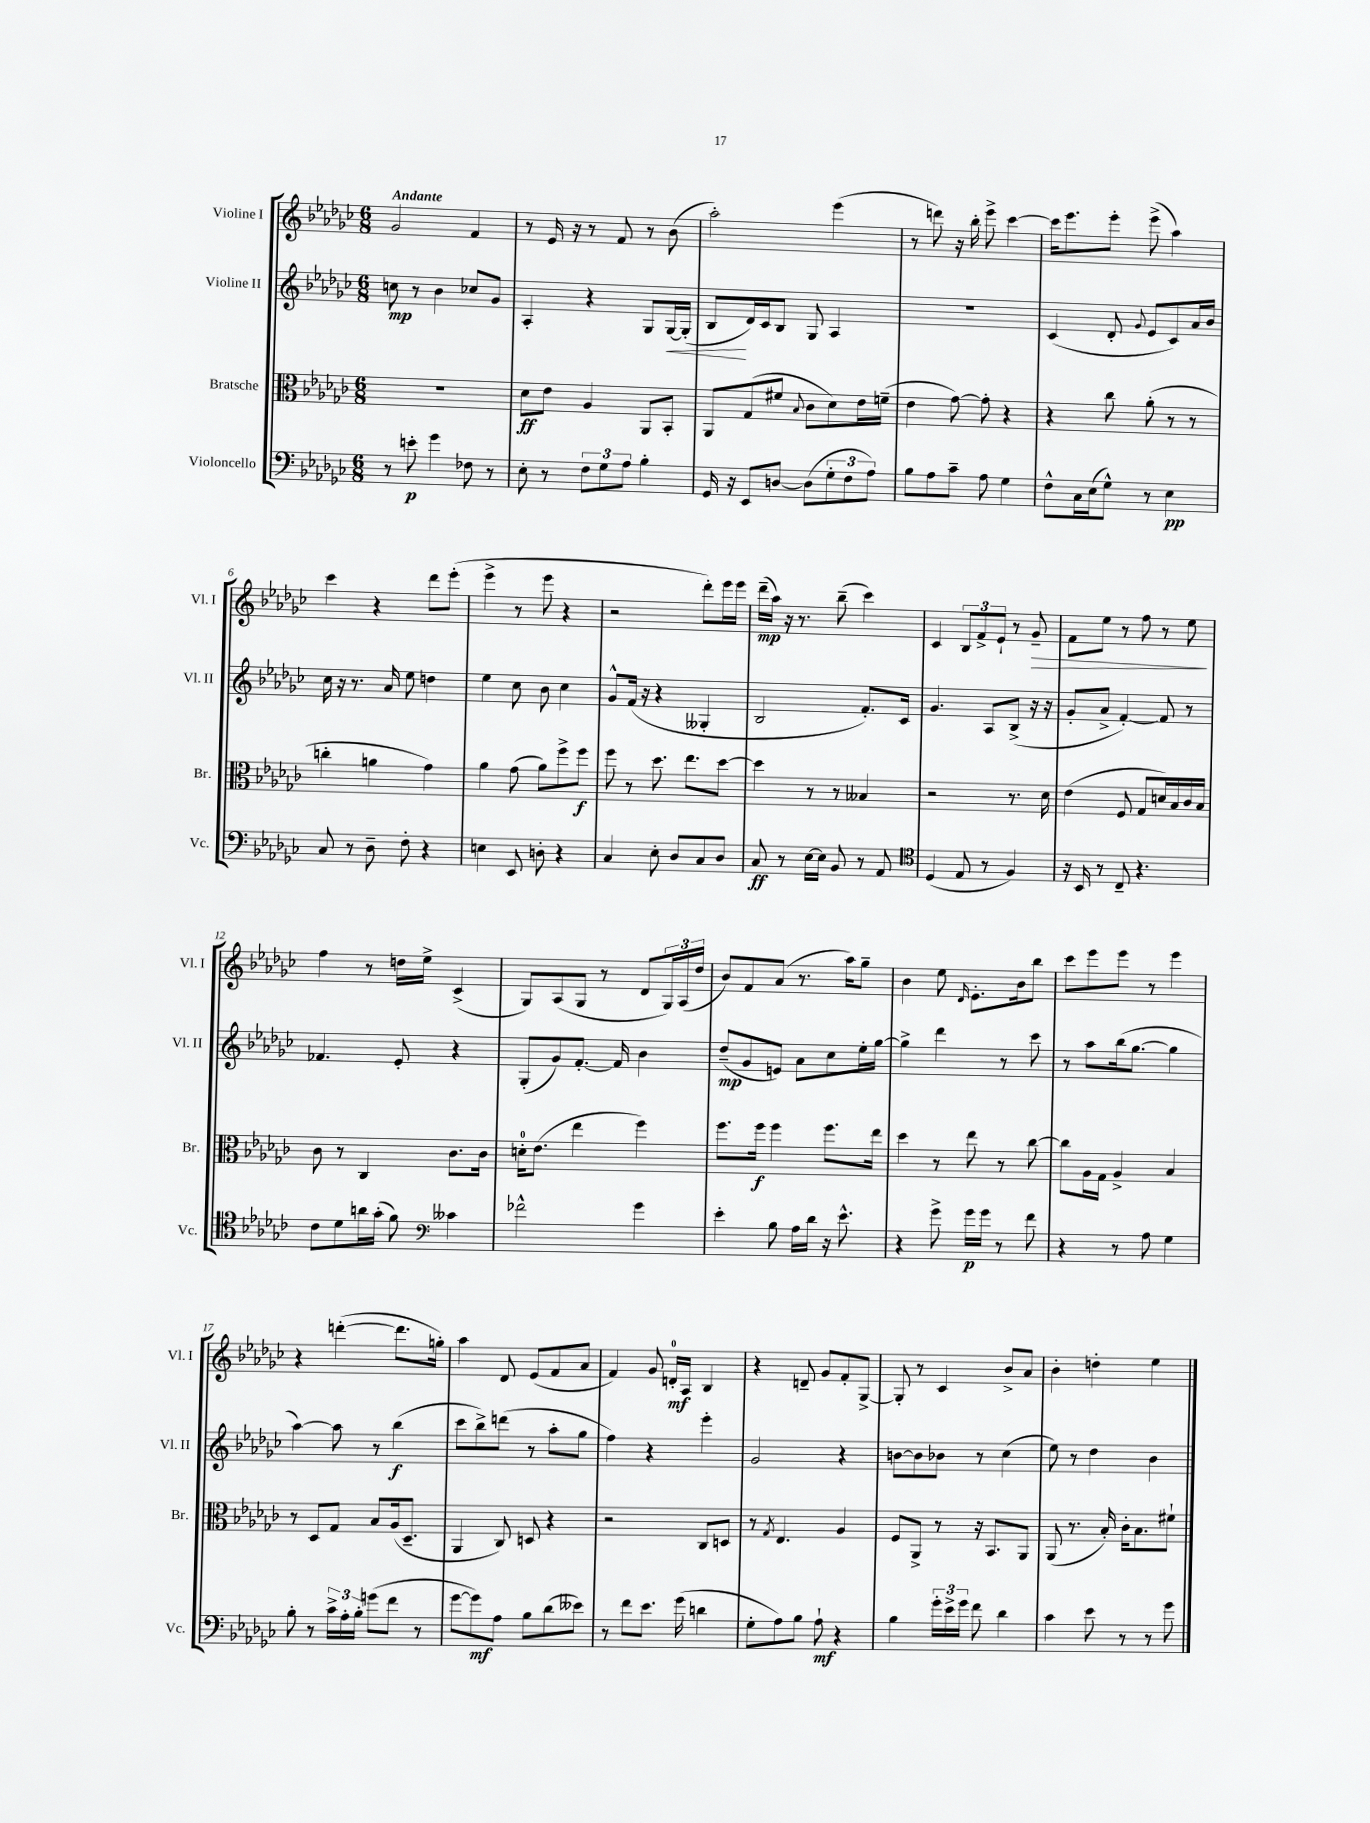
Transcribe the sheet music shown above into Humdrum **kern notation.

**kern	**kern	**kern	**kern
*staff4	*staff3	*staff2	*staff1
*clefF4	*clefC3	*clefG2	*clefG2
*k[b-e-a-d-g-c-]	*k[b-e-a-d-g-c-]	*k[b-e-a-d-g-c-]	*k[b-e-a-d-g-c-]
*M6/8	*M6/8	*M6/8	*M6/8
8r	2.r	8cc	2g-
8e'	.	8r	.
4g-	.	4b-	.
8F-	.	8cc-	4f
8r	.	8g-	.
=	=	=	=
8E-'	8d-	4A-'	8r
8r	8e-	.	16e-
.	.	.	16r
12F	4A-	4r	8r
12G-	.	.	.
.	.	.	8f
12A-	.	.	.
4B-'	8AA-	8G-	8r
.	8BB-'	[16G-	(8b-
.	.	(16G-']	.
=	=	=	=
16GG-	8AA-	8B-	2aa-')
16r	.	.	.
8EE-	(8G-	16d-)	.
.	.	16c-	.
[8D	8f#	8B-	.
.	8qqB-	.	.
(8D]	8c-	8G-	.
12G-'	8d-)	4A-	(4eee-
12F	.	.	.
.	16e-	.	.
12A-)	.	.	.
.	(16f~	.	.
=	=	=	=
8B-	4e-	2.r	8r
8A-	.	.	8ddd)
8c-~	[8g-)	.	16r
.	.	.	16bb-'
8A-	8g-']	.	8eee-^
4G-	4r	.	[4ccc-
=	=	=	=
8F^^	4r	(4c-	16ccc-]
.	.	.	8.eee-
16C-	.	.	.
(16E-	.	.	.
8G-^^)	8cc-	8d-'	8eee-'
.	.	8qqg-	.
8r	(8a-'	8e-	(8eee-^
4E-	8r	8c-)	4aa-)
.	8r	16a-	.
.	.	16b-	.
=	=	=	=
8C-	4cc'	16cc-	4ccc-
.	.	16r	.
8r	.	8.r	.
8D-~	4a	.	4r
.	.	16a-	.
8F'	.	8ee-	.
4r	4g-)	4dd	8ddd-
.	.	.	(8eee-'
=	=	=	=
4E	4a-	4ee-	4eee-^
8EE-	(8g-	8cc-	8r
8D'	8a-)	8b-	8eee-
4r	8ff^	4cc-	4r
.	8ff	.	.
=	=	=	=
4C-	8ff	8g-^^	2r
.	8r	(16f	.
.	.	16r	.
8E-'	8.dd-	4r	.
8D-	.	.	.
.	8.ee-	.	.
8C-	.	4G--'	8ddd-')
8D-	[8dd-	.	16eee-
.	.	.	16eee-
=	=	=	=
8C-	4dd-]	2B-	(16ddd-~
.	.	.	16aa-)
8r	.	.	16r
.	.	.	8.r
[16E-	8r	.	.
16E-]	.	.	.
8BB-	8r	.	(8bb-~
8r	4B--	8.f')	4ccc-)
8AA-	.	.	.
.	.	16c-	.
=	=	=	=
*clefC4	*	*	*
(4D-	2r	4.g-	4c-
8E-	.	.	12B-
.	.	.	12f^
8r	.	8A-	.
.	.	.	12e-`
4F)	8.r	(8B-^	8r
.	.	16r	8g-~
.	16d-	16r	.
=	=	=	=
16r	(4e-	8g-'	8f
16BB-	.	.	.
8r	.	8a-^	8ee-
8C-~	8F	[4f')	8r
4.r	8G-	.	8ff
.	16d)	8f]	8r
.	16B-	.	.
.	16c-	8r	8ee-
.	16B-	.	.
=	=	=	=
8c-	8c-	4.f-	4ff
8d-	8r	.	.
16a	4C-	.	8r
(16g-'	.	.	.
8f)	.	8e-'	16dd
.	.	.	16ee-^
*clefF4	*	*	*
4c--	8.c-	4r	(4c-^
.	16c-	.	.
=	=	=	=
2f-^^	16d'	(8G-'	8G-)
.	(8.e-	.	.
.	.	8g-)	(8A-
.	4ee-	[8.f'	8G-
.	.	.	8r
.	.	16f]	.
4g-	4ff)	4b-	8d-
.	.	.	24G-)
.	.	.	(24A-
.	.	.	24dd-
=	=	=	=
4e-'	8.ff	(8dd-~	8b-)
.	.	8g-	8f
.	16ff	.	.
8B-	4ff	8e)	(8a-
16A-	.	8a-	8.r
16d-	.	.	.
16r	8.ff	8cc-	.
8.e-^^	.	.	16aa-)
.	.	16ee-'	8gg-~
.	16ee-	[16gg-	.
=	=	=	=
4r	4dd-	4gg-^]	4b-
8g-^	8r	4ddd-	8ee-
.	.	.	16qqd-
16g-	8ee-	.	8.e-'
16g-	.	.	.
8r	8r	8r	.
.	.	.	16b-
8f	[8cc-	8ccc-	8bb-
=	=	=	=
4r	8cc-]	8r	8ccc-
.	16A-	8aa-	8eee-
.	16G-	.	.
8r	4A-^	(16bb-	8eee-
.	.	[8.gg-	.
8A-	.	.	8r
4G-	4B-	4gg-]	4eee-
=	=	=	=
8B-'	8r	[4aa-)	4r
8r	8D-	.	.
24c-^	8G-	8aa-]	([4ddd'
24A-'	.	.	.
24B-'	.	.	.
(8g	8B-	8r	.
8f	(16A-	(4bb-	8.ddd]
.	8.D-~	.	.
8r	.	.	.
.	.	.	16gg')
=	=	=	=
[8g-	4AA-	8ccc-	4aa-
8g-])	.	8bb-^)	.
8A-	8C-)	(8ddd	8d-
8B-	8D	8r	(8e-
(8d-	4r	8aa-'	8f
8e--)	.	8gg-	8a-
=	=	=	=
8r	2r	4ff)	4f)
8f	.	.	.
8.e-	.	4r	8g-
.	.	.	16d'
(16g-	.	.	16A-
4d	8C-	4eee-'	4B-
.	8D	.	.
=	=	=	=
8G-'	8r	2g-	4r
.	8qG-	.	.
8A-)	4.E-	.	.
8B-	.	.	8d~
8A-`	.	.	8g-
4r	4A-	4r	8f'
.	.	.	[8G-^
=	=	=	=
4B-	8F	[8b	8G-']
.	8AA-^	8b]	8r
24g-'	8r	8b-	4c-
24e-^	.	.	.
24g-	.	.	.
8f	16r	8r	.
.	8.BB-	.	.
4d-	.	(4cc-	8b-^
.	8AA-	.	8a-
=	=	=	=
4c-	(8AA-	8ee-)	4b-'
.	8.r	8r	.
8e-	.	4dd-	4dd'
.	16B-')	.	.
8r	16c-'	.	.
.	8.B-	.	.
8r	.	4b-	4ee-
8g-	8f#`	.	.
==	==	==	==
*-	*-	*-	*-
